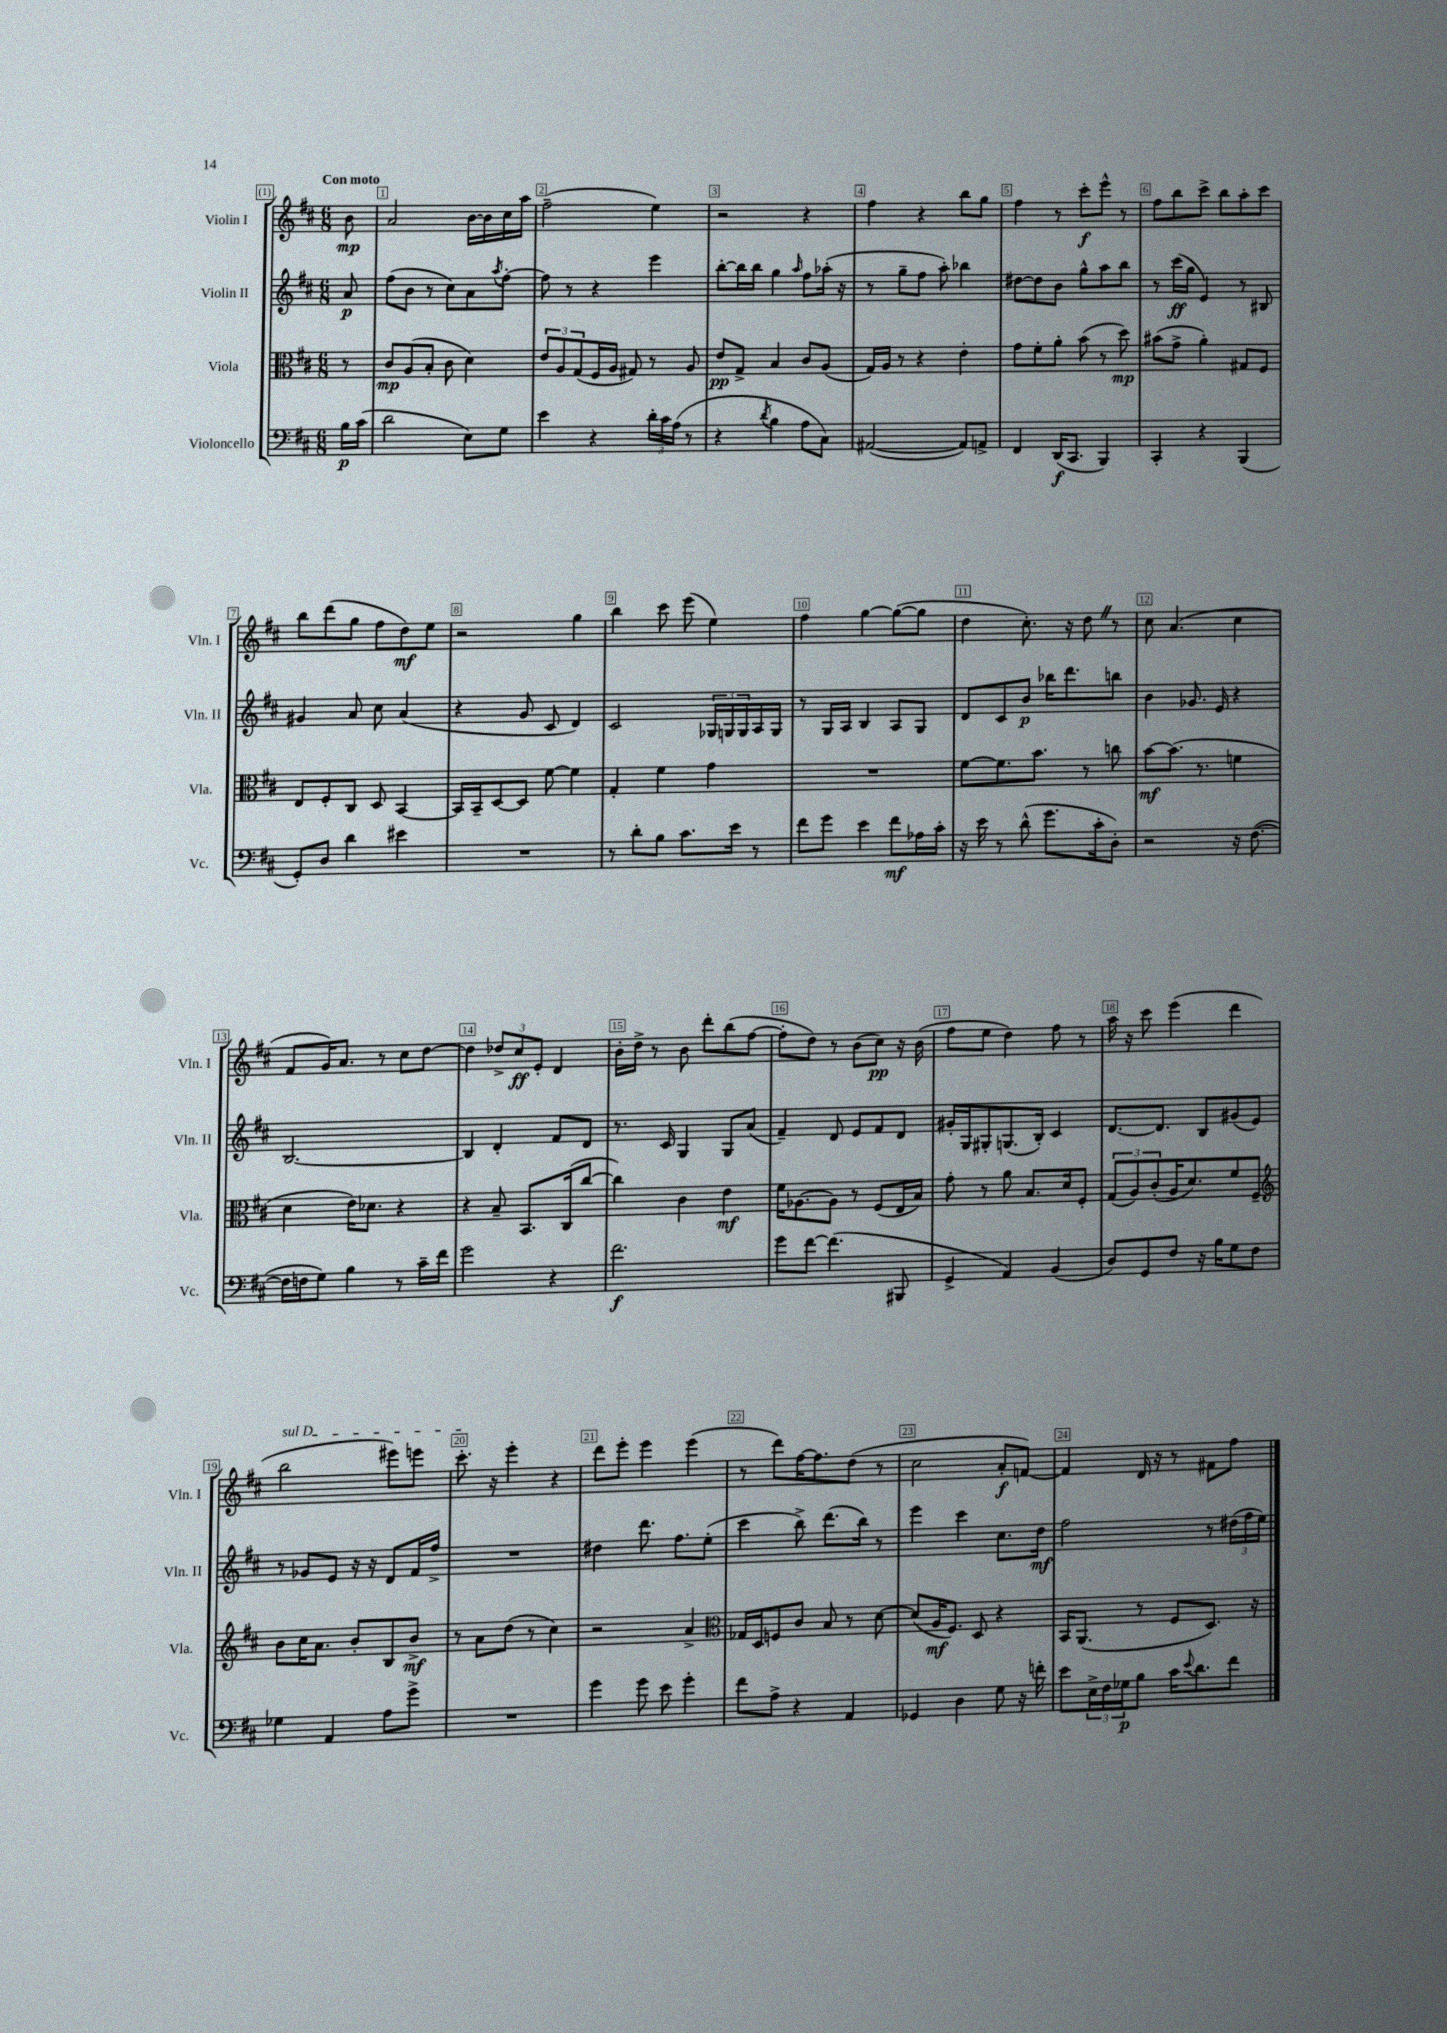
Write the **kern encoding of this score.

**kern	**dynam	**kern	**dynam	**kern	**dynam	**kern	**dynam
*part4	*part4	*part3	*part3	*part2	*part2	*part1	*part1
*staff4	*staff4	*staff3	*staff3	*staff2	*staff2	*staff1	*staff1
*I"Violoncello	*	*I"Viola	*	*I"Violin II	*	*I"Violin I	*
*I'Vc.	*	*I'Vla.	*	*I'Vln. II	*	*I'Vln. I	*
*clefF4	*	*clefC3	*	*clefG2	*	*clefG2	*
*k[f#c#]	*	*k[f#c#]	*	*k[f#c#]	*	*k[f#c#]	*
*M6/8	*	*M6/8	*	*M6/8	*	*M6/8	*
=	=	=	=	=	=	=	=
!	!	!	!	!	!	!LO:TX:a:B:t=Con moto	!
16B\LL	p	8r	.	8a/	p	8b\	mp
(16c#\JJ	.	.	.	.	.	.	.
=1	=1	=1	=1	=1	=1	=1	=1
2d\	.	8c#/L	mp	(8ff#\L	.	2a/	.
.	.	(8A/	.	8b\J	.	.	.
.	.	8B'/J	.	8r	.	.	.
.	.	8c#\	.	8cc#\L)	.	.	.
8E\L)	.	4d\)	.	8a\	.	[16b\LL	.
.	.	.	.	.	.	16b\]	.
.	.	.	.	8qaa/	.	.	.
8G\J	.	.	.	[8ff#'\J	.	16cc#\	.
.	.	.	.	.	.	16aa\JJ	.
=2	=2	=2	=2	=2	=2	=2	=2
4e\	.	12e/L	.	8ff#\]	.	(2ff#~\	.
.	.	12A/	.	.	.	.	.
.	.	.	.	8r	.	.	.
.	.	(12G/	.	.	.	.	.
4r	.	16F#/L	.	4r	.	.	.
.	.	16A/JJ	.	.	.	.	.
.	.	8G#X/)	.	.	.	.	.
24d'\LL	.	8r	.	4eee\	.	4ee\)	.
24c#\	.	.	.	.	.	.	.
(24A\JJ	.	.	.	.	.	.	.
8r	.	8A/	.	.	.	.	.
=3	=3	=3	=3	=3	=3	=3	=3
4r	.	8e/L	pp	[8bb'\L	.	2r	.
.	.	8G^/J	.	16bb\L]	.	.	.
.	.	.	.	16bb\JJ	.	.	.
8qd/	.	.	.	.	.	.	.
4B\	.	4B/	.	4gg\	.	.	.
.	.	.	.	16qqaa/	.	.	.
8A\L	.	8c#/L	.	8ff#\L	.	4r	.
8C#\J)	.	(8A/J	.	(16aa-X'\Jk	.	.	.
.	.	.	.	16r	.	.	.
=4	=4	=4	=4	=4	=4	=4	=4
([2AA#X/	.	16G/LL)	.	8r	.	4ff#\	.
.	.	16A/JJ	.	.	.	.	.
.	.	8r	.	8gg~\L	.	.	.
.	.	4r	.	8ff#\J	.	4r	.
.	.	.	.	8aa'\)	.	.	.
8AA#/L])	.	4e'\	.	4bb-X\	.	8bb\L	.
8AAn^/J	.	.	.	.	.	8gg\J	.
=5	=5	=5	=5	=5	=5	=5	=5
4FF#/	.	8g\L	.	[8dd#X\L	.	4ff#\	.
.	.	8f#'\	.	8dd#\]	.	.	.
(16DD/KL	f	8a'\J	.	8b\J	.	8r	.
8.CC#/J	.	.	.	.	.	.	.
.	.	(8b\	.	8gg^^\L	.	8ccc#'\L	f
4BBB/)	.	8r	.	8aa\	.	8eee^^\J	.
.	.	8dd\)	mp	8bb\J	.	8r	.
=6	=6	=6	=6	=6	=6	=6	=6
4CC#'/	.	(8b#X\L	.	8r	.	8ff#\L	.
.	.	8g^\J	.	(16ccc#\LL	ff	8bb\	.
.	.	.	.	16gg\JJ	.	.	.
4r	.	4a'\)	.	4e/)	.	8ccc#^\J	.
.	.	.	.	.	.	8bb\L	.
(4BBB/	.	8G#X/L	.	8r	.	8aa'\	.
.	.	8F#/J	.	8B#X/	.	8ccc#\J	.
!!LO:LB:g=z
=7	=7	=7	=7	=7	=7	=7	=7
8GG'/L)	.	8E/L	.	4g#X/	.	8bb\L	.
8D/J	.	8F#'/	.	.	.	(8ddd\	.
4d\	.	8C#/J	.	8a/	.	8gg\J	.
.	.	8D/	.	8cc#\	.	8ff#\L	.
4e#X\	.	[4BB/	.	(4a/	.	8dd\)	mf
.	.	.	.	.	.	8ee\J	.
=8	=8	=8	=8	=8	=8	=8	=8
2.r	.	16BB/LL]	.	4r	.	2r	.
.	.	16BB~/J	.	.	.	.	.
.	.	[8D/	.	.	.	.	.
.	.	8D/J]	.	8g/	.	.	.
.	.	[8f#\	.	8c#/	.	.	.
.	.	4f#\]	.	4d/)	.	4gg\	.
=9	=9	=9	=9	=9	=9	=9	=9
8r	.	4G'/	.	2c#/	.	4bb\	.
8d'\L	.	.	.	.	.	.	.
8B\J	.	4f#\	.	.	.	8ccc#\	.
8.c#\L	.	.	.	.	.	(8eee\	.
.	.	4g\	.	24G-X/LL	.	4ee\)	.
.	.	.	.	24Gn/	.	.	.
16e\Jk	.	.	.	.	.	.	.
.	.	.	.	24G/	.	.	.
8r	.	.	.	16A/	.	.	.
.	.	.	.	16G/JJ	.	.	.
=10	=10	=10	=10	=10	=10	=10	=10
8f#\L	.	2.r	.	8r	.	4ff#\	.
8g\J	.	.	.	16G/LL	.	.	.
.	.	.	.	16A/JJ	.	.	.
4e\	.	.	.	4B/	.	[4gg\	.
8f#\L	mf	.	.	8A/L	.	(8gg\L_	.
16A-X\L	.	.	.	8G/J	.	8gg\J]	.
16c#'\JJ	.	.	.	.	.	.	.
=11	=11	=11	=11	=11	=11	=11	=11
16r	.	[8f#\L	.	8d/L	.	4dd\	.
16e\	.	.	.	.	.	.	.
8r	.	8.f#\]	.	8c#/	.	.	.
(8d^^\	.	.	.	8b/J	p	8.cc#'\)	.
.	.	8.b\J	.	.	.	.	.
8.g\L	.	.	.	16bb-X\KL	.	.	.
.	.	.	.	8.ddd\	.	16r	.
.	.	8r	.	.	.	8ddZ\	.
16c#'\k	.	.	.	.	.	.	.
8D'\J)	.	8ccn\	.	8bbn\J	.	8r	.
=12	=12	=12	=12	=12	=12	=12	=12
2r	.	[8b\L	mf	4b\	.	8cc#\	.
.	.	(8.b\J]	.	.	.	(4.a/	.
.	.	.	.	8.g-X/	.	.	.
.	.	8.r	.	.	.	.	.
.	.	.	.	16e/	.	.	.
16r	.	4fn\	.	4r	.	4cc#\	.
([8.F#\	.	.	.	.	.	.	.
!!LO:LB:g=z
=13	=13	=13	=13	=13	=13	=13	=13
16F#\LL]	.	4d\	.	[2.B/	.	8f#/L	.
16Fn\J	.	.	.	.	.	.	.
8G\J)	.	.	.	.	.	16g/K)	.
.	.	.	.	.	.	8.a/J	.
4B\	.	16e\KL)	.	.	.	.	.
.	.	8.d-X\J	.	.	.	.	.
.	.	.	.	.	.	8r	.
8r	.	4r	.	.	.	8cc#\L	.
16c#~\LL	.	.	.	.	.	[8dd\J	.
16f#\JJ	.	.	.	.	.	.	.
=14	=14	=14	=14	=14	=14	=14	=14
2g\	.	4r	.	4B/]	.	4dd\]	.
.	.	8B~/	.	4d'/	.	12dd-X^/L	.
.	.	.	.	.	.	12cc#/	ff
.	.	8.BB/L	.	.	.	.	.
.	.	.	.	.	.	12e'/J	.
4r	.	.	.	8f#/L	.	4d/	.
.	.	(16C#/k	.	.	.	.	.
.	.	[8cc#/J	.	8d/J	.	.	.
=15	=15	=15	=15	=15	=15	=15	=15
2.f#\	f	4cc#\])	.	8.r	.	16b'\LL	.
.	.	.	.	.	.	16dd^\JJ	.
.	.	.	.	.	.	8r	.
.	.	.	.	16c#/	.	.	.
.	.	4c#\	.	4G/	.	8b\	.
.	.	.	.	.	.	8ddd'\L	.
.	.	4e\	mf	8G/L	.	(8bb\	.
.	.	.	.	(8a/J	.	[8ff#\J	.
=16	=16	=16	=16	=16	=16	=16	=16
8g\L	.	16f#\KL	.	4f#~/)	.	8ff#'\L]	.
.	.	[8.A-X\	.	.	.	.	.
[8f#\J	.	.	.	.	.	8dd\J)	.
(4.f#\]	.	8A-\J]	.	8d/	.	8r	.
.	.	8r	.	8e/L	.	(8b\L	.
.	.	(8F#/L	.	8f#/	.	8cc#\J)	pp
8BBB#X/	.	16E/L	.	8d/J	.	16r	.
.	.	16B/JJ)	.	.	.	(16b\	.
=17	=17	=17	=17	=17	=17	=17	=17
4GG^/	.	8g'\	.	16g#X'/LL	.	8ff#\L	.
.	.	.	.	16G/J	.	.	.
.	.	8r	.	8G#X'/	.	8ee\J	.
4AA/)	.	8a\	.	(8.Gn/	.	4dd\)	.
.	.	8.B/L	.	.	.	.	.
.	.	.	.	16B'/Jk)	.	.	.
(4BB/	.	.	.	4c#/	.	8ff#\	.
.	.	16d/k	.	.	.	.	.
.	.	8F#'/J	.	.	.	8r	.
=18	=18	=18	=18	=18	=18	=18	=18
8D/L)	.	(12G/L	.	[8.d/L	.	16aa\	.
.	.	.	.	.	.	16r	.
.	.	12A/)	.	.	.	.	.
8GG/	.	.	.	.	.	8ccc#\	.
.	.	(12c#'/	.	.	.	.	.
.	.	.	.	8.d/J]	.	.	.
8F#/J	.	16A/K	.	.	.	(4eee\	.
.	.	8.d/)	.	.	.	.	.
16r	.	.	.	8B/L	.	.	.
16B\KL	.	.	.	.	.	.	.
8G\	.	8f#/	.	(8g#X/	.	4ddd\	.
8F#\J	.	8F#~/J	.	8e/J)	.	.	.
!!LO:LB:g=z
=19	=19	=19	=19	=19	=19	=19	=19
*	*	*clefG2	*	*	*	*	*
!	!	!	!	!	!	!LO:TX:a:i:t=sul D	!
4G-X\	.	8b\L	.	8r	.	2bb\	.
.	.	16cc#\K	.	8g-X/L	.	.	.
.	.	8.a\J	.	.	.	.	.
4AA/	.	.	.	8e/J	.	.	.
.	.	8b'/L	.	16r	.	.	.
.	.	.	.	16r	.	.	.
8A\L	.	8B/	.	8d/L	.	8eee#X\L)	.
8g^\J	.	8b^/J	mf	16f#/L	.	8eeen\J	.
.	.	.	.	16ff#^/JJ	.	.	.
=20	=20	=20	=20	=20	=20	=20	=20
2.r	.	8r	.	2.r	.	8.ccc#'\	.
.	.	8a\L	.	.	.	.	.
.	.	.	.	.	.	16r	.
.	.	(8dd\J	.	.	.	4eee'\	.
.	.	8r	.	.	.	.	.
.	.	4cc#\)	.	.	.	4r	.
=21	=21	=21	=21	=21	=21	=21	=21
4g\	.	2r	.	4dd#X\	.	8ddd\L	.
.	.	.	.	.	.	8eee'\J	.
8g\	.	.	.	8.ddd\	.	4eee\	.
8e\	.	.	.	.	.	.	.
.	.	.	.	8.ff#\L	.	.	.
4g'\	.	4a^/	.	.	.	(4eee\	.
.	.	.	.	(8ee'\J	.	.	.
=22	=22	=22	=22	=22	=22	=22	=22
*	*	*clefC3	*	*	*	*	*
8f#\L	.	16G-X/LL	.	4ccc#\	.	8r	.
.	.	16D/J	.	.	.	.	.
8A^\J	.	8Fn/	.	.	.	8ddd\L)	.
4r	.	8c#/J	.	8bb^\)	.	[16ff#\K	.
.	.	.	.	.	.	8.ff#\]	.
.	.	8B/	.	(8.ddd\L	.	.	.
4AA/	.	8r	.	.	.	(8dd\J	.
.	.	.	.	16bb\Jk)	.	.	.
.	.	[8d\	.	8r	.	8r	.
=23	=23	=23	=23	=23	=23	=23	=23
4GG-X/	.	(8d/L]	.	4eee\	.	2cc#\	.
.	.	16A/K	mf	.	.	.	.
.	.	8.F#/J)	.	.	.	.	.
4D\	.	.	.	4ccc#\	.	.	.
.	.	8D/	.	.	.	.	.
8G\	.	4r	.	8.cc#\L	.	8a'/L	f
16r	.	.	.	.	.	[8fn/J)	.
16fn'\	.	.	.	16dd\Jk	mf	.	.
=24	=24	=24	=24	=24	=24	=24	=24
8e\L	.	16BB/KL	.	2ff#\	.	4f/]	.
.	.	(8.AA/J	.	.	.	.	.
24E^\L	.	.	.	.	.	.	.
24F#\	.	.	.	.	.	.	.
24G-X\J	p	.	.	.	.	.	.
8B\J	.	8r	.	.	.	16d/	.
.	.	.	.	.	.	16r	.
16c#\KL	.	8F#/L	.	.	.	8r	.
8qqe/	.	.	.	.	.	.	.
8.d\	.	.	.	.	.	.	.
.	.	8.D/J)	.	8r	.	8f#X\L	.
8f#\J	.	.	.	(24dd#X\LL	.	8ff#\J	.
.	.	.	.	24ff#\	.	.	.
.	.	16r	.	.	.	.	.
.	.	.	.	24ee\JJ)	.	.	.
==	==	==	==	==	==	==	==
*-	*-	*-	*-	*-	*-	*-	*-
